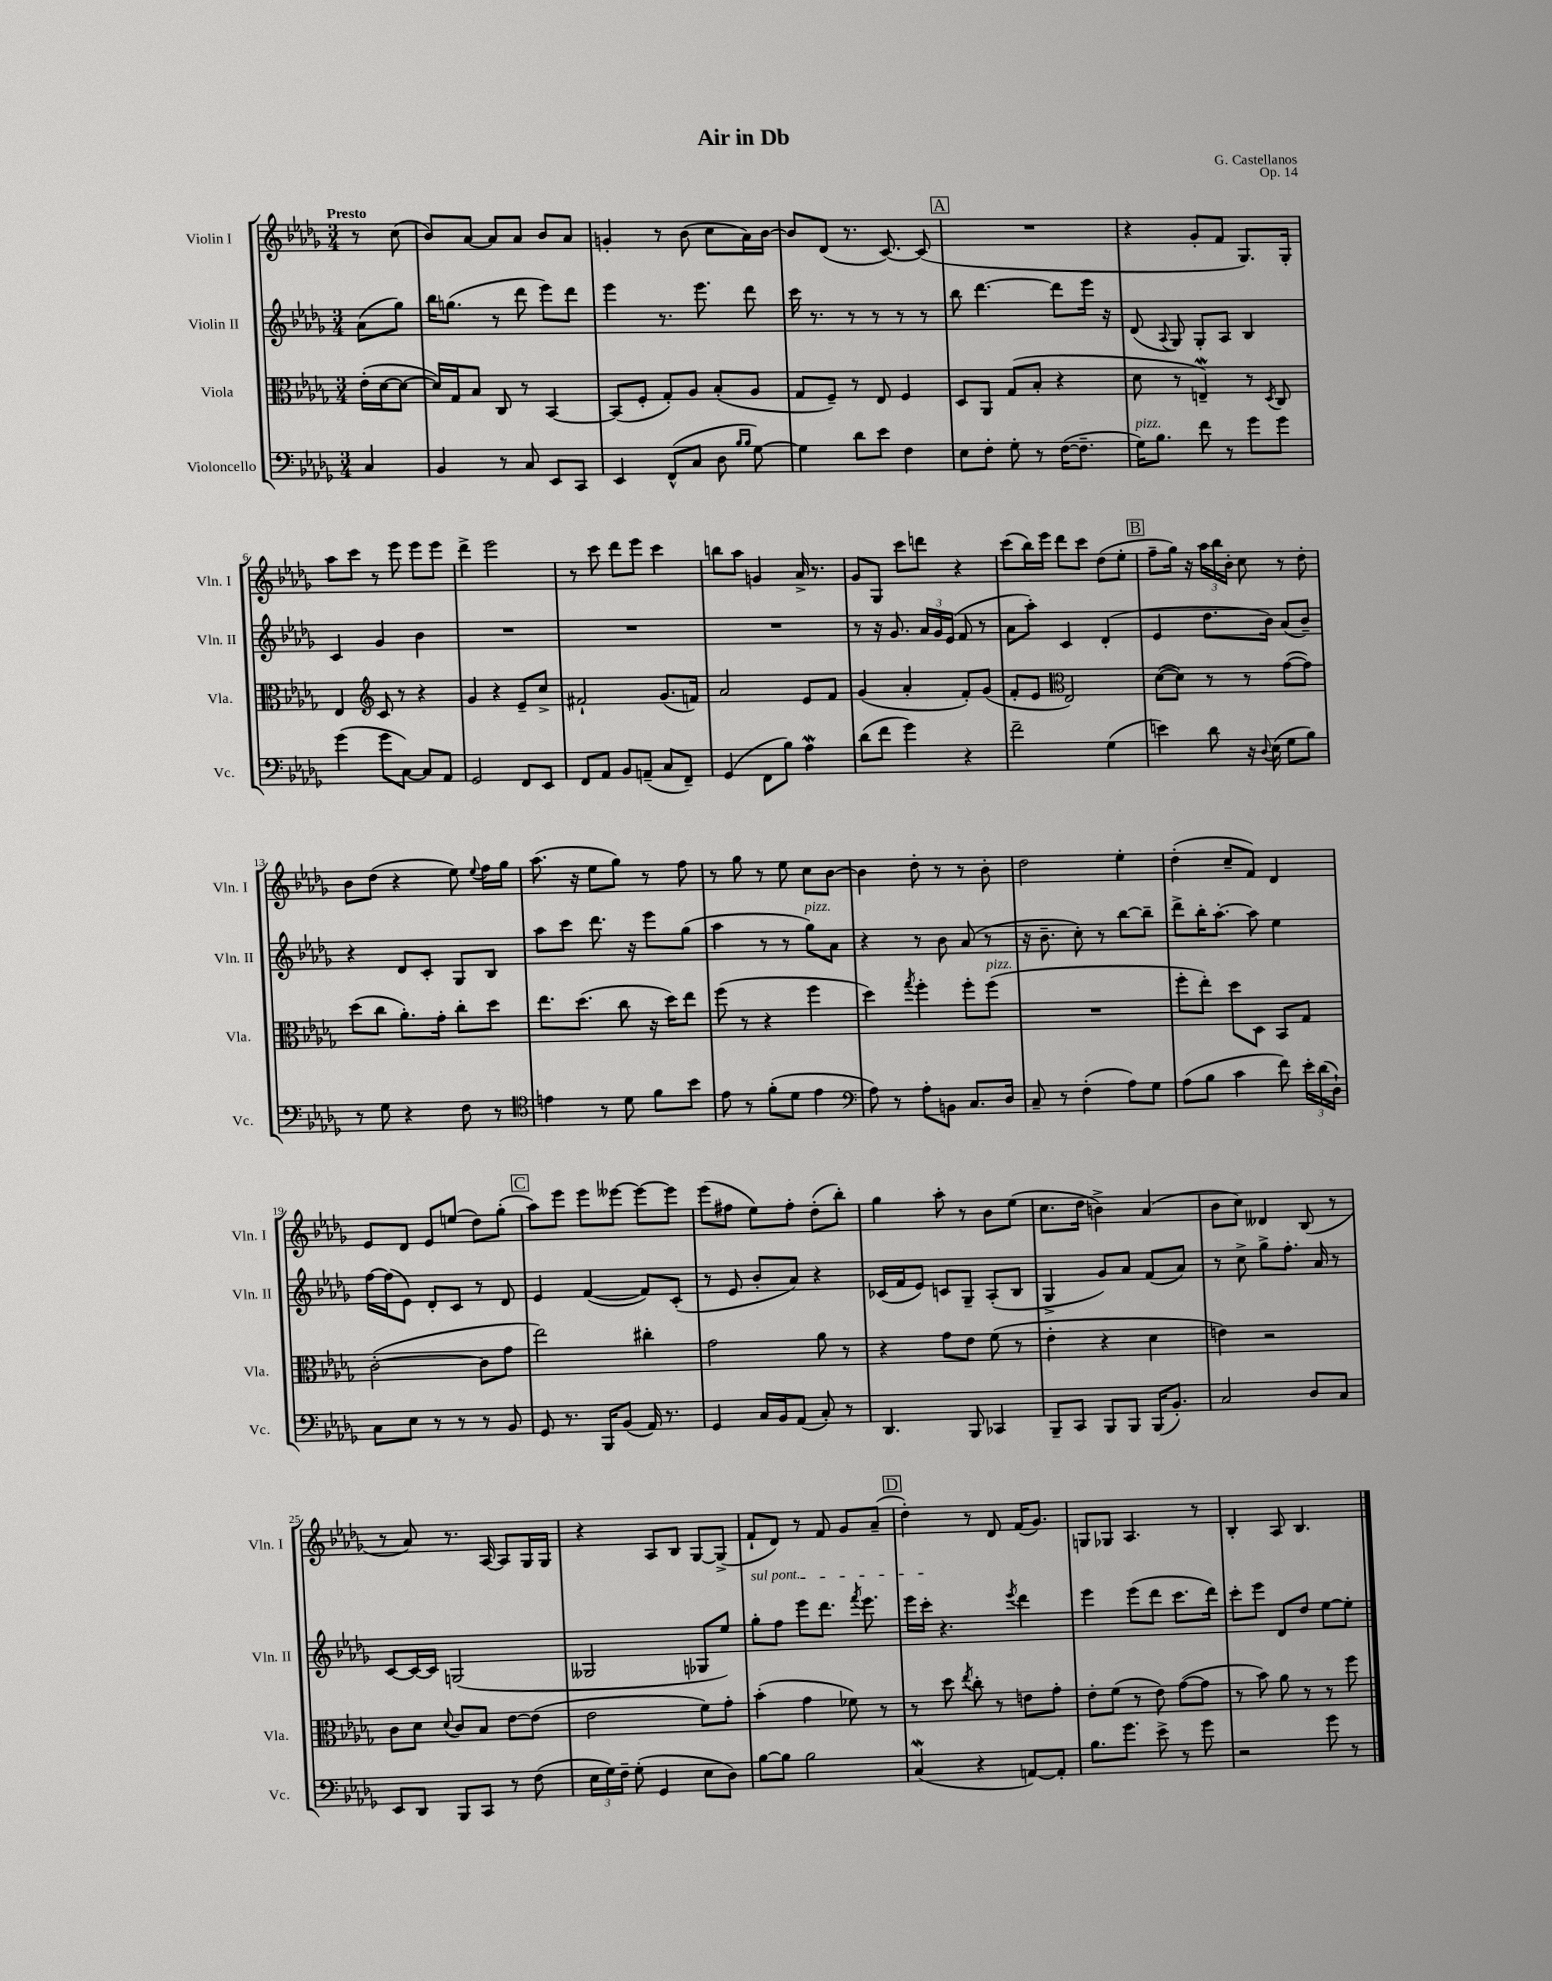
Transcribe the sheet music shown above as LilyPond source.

\header { title = "Air in Db" composer = "G. Castellanos" opus = "Op. 14" }
<<
\new StaffGroup <<
\new Staff = "s0" \with { instrumentName = "Violin I" shortInstrumentName = "Vln. I" } {
    \clef treble \key des \major \numericTimeSignature \time 3/4 \partial 4 \tempo "Presto"
    \autoBeamOff r8 c''8( |
    bes'8[) aes'8]~ aes'8[ aes'8] bes'8[ aes'8] |
    g'4-. r8 bes'8( c''8[ aes'16) bes'16]~ |
    bes'8[ des'8]( r8. c'8.~) c'8( |
    \mark \markup { \box "A" } R2. |
    r4 ges'8[-. f'8] ges8.[) ges16]-. |
    aes''8[ c'''8] r8 ees'''8 ees'''8[ ees'''8] |
    des'''4-> ees'''2 |
    r8 c'''8 des'''8[ ees'''8] c'''4 |
    b''8[ aes''8] g'4 aes'16-> r8. |
    ges'8[ ges8] c'''8[ d'''8] r4 |
    c'''8[( bes''16) ees'''16] des'''8[ c'''8] des''8[( ees''8]-. |
    \mark \markup { \box "B" } f''8[-- ges''16]) r16 \tuplet 3/2 { aes''16[ bes''16 bes'16]-. } c''8 r8 des''8-. |
    bes'8[ des''8]( r4 ees''8) \appoggiatura { ees''8 } f''16[ ges''16] |
    aes''8.( r16 ees''8[ ges''8]) r8 f''8 |
    r8 ges''8 r8 ees''8 c''8[ bes'8]~ |
    bes'4 des''8-. r8 r8 bes'8-. |
    des''2 ees''4-. |
    des''4-.( c''8[-- f'8]) des'4 |
    ees'8[ des'8] ees'8[ e''8]( des''8[) ges''8]-.( |
    \mark \markup { \box "C" } aes''8[) ees'''8] ees'''8[ eeses'''8]~ eeses'''8[~ eeses'''8] |
    ees'''8[( fis''8] ees''8[) fis''8]-. des''8[-.( bes''8]-.) |
    ges''4 aes''8-. r8 bes'8[ ees''8]( |
    c''8.[ des''16] b'4->) aes'4( |
    bes'8[ c''8]) deses'4 bes8( r8 |
    r8 aes'8) r8. aes16~ aes8[ ges16 ges16] |
    r4 aes8[ bes8] ges8[~ ges8]->( |
    f'8[-! des'8]) r8 f'8 ges'8[ aes'8]--( |
    \mark \markup { \box "D" } des''4-.) r8 des'8 f'16[( ges'8.]) |
    g8[ ges8] aes4. r8 |
    bes4-. aes8 bes4. \bar "|." |
}
\new Staff = "s1" \with { instrumentName = "Violin II" shortInstrumentName = "Vln. II" } {
    \clef treble \key des \major \numericTimeSignature \time 3/4 \partial 4
    \autoBeamOff aes'8[( ges''8]) |
    bes''16[ g''8.]( r8 des'''8 ees'''8[) des'''8] |
    ees'''4 r8. ees'''8. des'''8 |
    c'''16 r8. r8 r8 r8 r8 |
    \mark \markup { \box "A" } bes''8 des'''4.~ des'''8[ ees'''16] r16 |
    des'8( \appoggiatura { aes8 } ges8) ges8[-. aes8] bes4 |
    c'4 ges'4 bes'4 |
    R2. |
    R2. |
    R2. |
    r8 r16 ges'8. \tuplet 3/2 { aes'16[ ges'16 ees'16]( } f'8 r8 |
    aes'8[ aes''8]-.) c'4 des'4-.( |
    \mark \markup { \box "B" } ees'4 des''8.[ bes'16]) aes'8[( bes'8]--) |
    r4 des'8[ c'8]-. ges8[ bes8] |
    aes''8[ c'''8] des'''8. r16 ees'''8[ ges''8]( |
    aes''4 r8 r8 ges''8[^\markup { \italic "pizz." }) aes'8] |
    r4 r8 bes'8 aes'8( r8 |
    r16 bes'8.-- c''8-.) r8 bes''8[~ bes''8]-- |
    des'''8[-> bes''16-. aes''8.]~-. aes''8 ees''4 |
    f''16[~ f''16( ees'8]) des'8[-. c'8] r8 des'8 |
    \mark \markup { \box "C" } ees'4 f'4~( f'8[) c'8]-.( |
    r8 ees'8 bes'8[-. aes'8]) r4 |
    ces'16[( f'16 ees'8]) c'8[ ges8]-- aes8[-.( bes8] |
    ges4-> ges'8[) aes'8] f'8[( aes'8]) |
    r8 c''8-> ges''8[-> f''8.]-. aes'16 r8 |
    c'8[~ c'16~ c'16] g2( |
    geses2 ges8[ ees''8]) |
    \once \override TextSpanner.bound-details.left.text = \markup { \italic "sul pont." } ges''8[-.\startTextSpan f''8] ees'''8[ des'''8.] \acciaccatura { f'''8 } ees'''8. |
    \mark \markup { \box "D" } ees'''16[ c'''16]-.\stopTextSpan r4. \acciaccatura { ees'''8 } des'''4 |
    ees'''4 ees'''8[( des'''8] c'''8.[ des'''16]) |
    c'''8[-. ees'''8] des'8[ des''8] ees''8[~ ees''8]-. \bar "|." |
}
\new Staff = "s2" \with { instrumentName = "Viola" shortInstrumentName = "Vla." } {
    \clef alto \key des \major \numericTimeSignature \time 3/4 \partial 4
    \autoBeamOff ees'16[-.( des'16~ des'8]~ |
    des'16[) ges16 bes8] c8 r8 bes,4~ |
    bes,8[( f8]-. ges8[-.) aes8] bes8[-.( aes8] |
    ges8[ f8]--) r8 ees8 f4 |
    \mark \markup { \box "A" } des8[ aes,8] ges8[( bes8]-. r4 |
    des'8 r8 e4--\mordent) r8 \acciaccatura { des8 } c8 |
    ees4 \clef treble c'8 r8 r4 |
    ges'4 r4 ees'8[-- c''8]-> |
    fis'2-! ges'8.[( f'16]) |
    aes'2 ees'8[ f'8] |
    ges'4( aes'4-. f'8[-.) ges'8]( |
    f'8[-. ees'8] \clef alto ees2) |
    \mark \markup { \box "B" } des'8[~( des'8]) r8 r8 ges'8[~( ges'8]) |
    des''8[( c''8] aes'8.[-.) ges'16]-. c''8[-. des''8] |
    ees''8.[ des''8.]( c''8 r16 des''16[) ees''8] |
    f''8( r8 r4 f''4 |
    des''4) \acciaccatura { ges''8 } f''4-. f''8[-. f''8]^\markup { \italic "pizz." }( |
    R2. |
    f''8[-. ees''8]-.) des''8[ des8] bes,8[ ges8] |
    c'2~-.( c'8[ ges'8] |
    \mark \markup { \box "C" } ees''2) cis''4-. |
    ges'2 aes'8 r8 |
    r4 ges'8[ ees'8] f'8( r8 |
    ees'4-. r4 des'4 |
    e'4) r2 |
    c'8[ des'8] \appoggiatura { des'8 } c'8[ bes8] ees'8[~ ees'8]( |
    ees'2 f'8[) ges'8]-. |
    bes'4-.( ges'4 fes'8) r8 |
    \mark \markup { \box "D" } r8 des''8 \acciaccatura { ees''8 } c''8-. r8 e'8[ ges'8]-. |
    ees'8[-. f'8]( r8 ees'8) ges'8[~( ges'8] |
    r8 bes'8) aes'8 r8 r8 f''8 \bar "|." |
}
\new Staff = "s3" \with { instrumentName = "Violoncello" shortInstrumentName = "Vc." } {
    \clef bass \key des \major \numericTimeSignature \time 3/4 \partial 4
    \autoBeamOff c4 |
    bes,4 r8 c8 ees,8[ c,8] |
    ees,4 f,8[-^( c8] des8 \grace { bes16[ bes16] } ges8~) |
    ges4 des'8[ ees'8] f4 |
    \mark \markup { \box "A" } ees8[ f8]-. ges8-. r8 f16[~( f8.]-- |
    ges16[^\markup { \italic "pizz." }) bes8.] f'8 r8 ges'8[ ges'8] |
    ges'4( ges'8[ c8]~) c8[ aes,8] |
    ges,2 f,8[ ees,8] |
    f,8[ aes,8] bes,8[ a,8]--( c8[ f,8]--) |
    ges,4( f,8[ bes8]) aes4\mordent |
    des'8[( f'8] ges'4) r4 |
    f'2-- ges4( |
    \mark \markup { \box "B" } e'4) des'8 r16 \appoggiatura { des8 } ees16( ges8[ bes8]) |
    r8 ges8 r4 f8 r8 |
    \clef tenor e'4 r8 des'8 f'8[ bes'8] |
    ees'8 r8 f'8[-.( des'8] ees'4 |
    \clef bass aes8) r8 aes8[-. b,8] c8.[ des16] |
    c8-- r8 f4-.( aes8[) ges8] |
    aes8[( bes8] c'4 f'8) \tuplet 3/2 { ees'16[-. des'16( des16]-!) } |
    c8[ ees8] r8 r8 r8 bes,8 |
    \mark \markup { \box "C" } ges,8 r8. bes,,16[ bes,8]( aes,16) r8. |
    ges,4 c16[ bes,16 aes,8]( c8-.) r8 |
    des,4. bes,,8 ces,4 |
    bes,,8[-- c,8] bes,,8[ bes,,8] bes,,16[( bes,8.]-.) |
    c2 des8[ c8] |
    ees,8[ des,8] bes,,8[ c,8] r8 f8( |
    \tuplet 3/2 { ees16[ ges16) f16]-- } ges8-.( ges,4 ees8[ des8]) |
    bes8[~ bes8] bes2 |
    \mark \markup { \box "D" } c4\mordent( r4 a,8[~) a,8]-. |
    bes8.[ ges'8.] ees'8-> r8 ges'8 |
    r2 ges'8 r8 \bar "|." |
}
>>
>>
